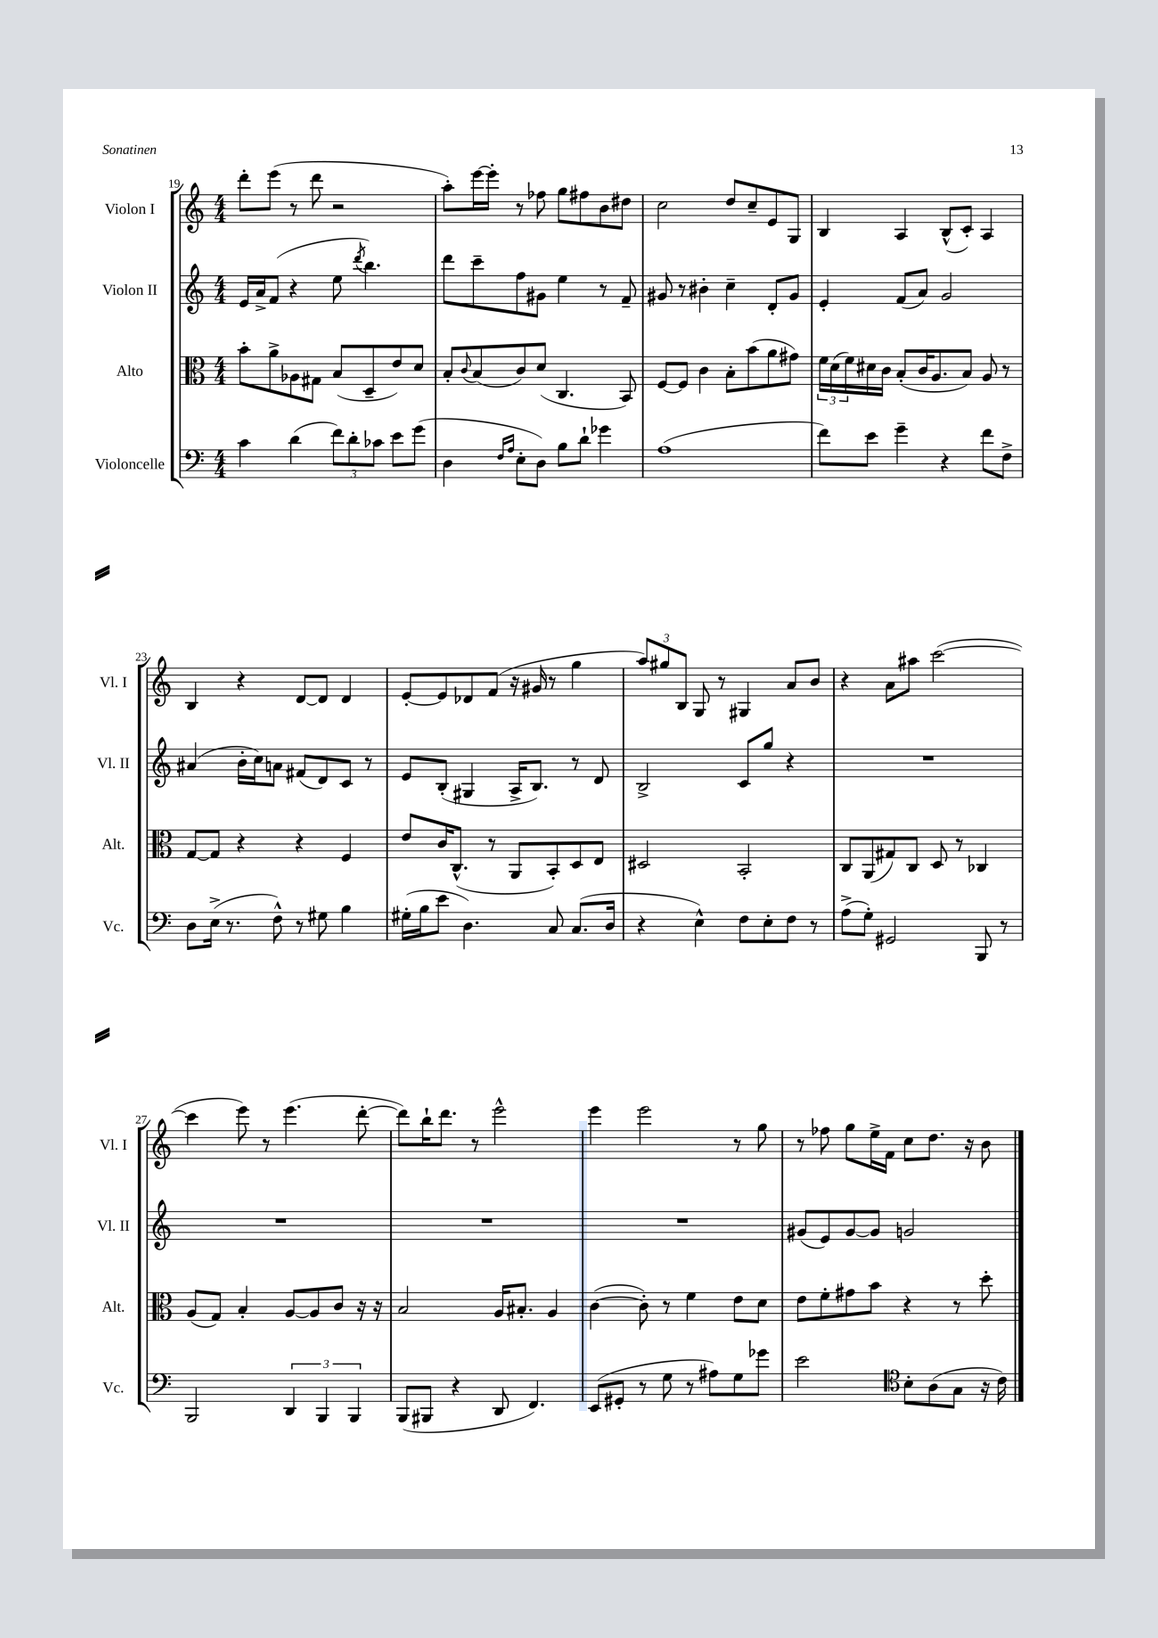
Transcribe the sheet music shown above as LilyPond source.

<<
\new StaffGroup <<
\new Staff = "s0" \with { instrumentName = "Violon I" shortInstrumentName = "Vl. I" } {
    \clef treble \key c \major \numericTimeSignature \time 4/4
    d'''8-. e'''8( r8 d'''8 r2 |
    a''8-.) e'''16~ e'''16-. r8 fes''8 g''8 fis''8 b'8 dis''8 |
    c''2 d''8 c''8-- e'8 g8 |
    b4 a4 b8-^( c'8-.) a4 |
    b4 r4 d'8~ d'8 d'4 |
    e'8~-. e'8 des'8 f'8( r16 gis'16 r8 g''4 |
    \tuplet 3/2 { a''8) gis''8 b8 } g8 r8 gis4 a'8 b'8 |
    r4 a'8 ais''8 c'''2~( |
    c'''4 e'''8) r8 e'''4.( d'''8~-. |
    d'''8) b''16-! d'''8. r8 e'''2-^ |
    e'''4 e'''2 r8 g''8 |
    r8 fes''8 g''8 e''16-> f'16 c''8 d''8. r16 b'8 \bar "|." |
}
\new Staff = "s1" \with { instrumentName = "Violon II" shortInstrumentName = "Vl. II" } {
    \clef treble \key c \major \numericTimeSignature \time 4/4
    e'16 a'16-> f'8( r4 e''8 \acciaccatura { d'''8 } b''4.) |
    d'''8 c'''8-- f''8 gis'8 e''4 r8 f'8-- |
    gis'8 r8 bis'4-. c''4-- d'8-. gis'8 |
    e'4-. f'8( a'8) g'2 |
    ais'4( b'16-. c''16) a'8 fis'8( d'8) c'8 r8 |
    e'8 b8-.( gis4 a16-> b8.) r8 d'8 |
    b2-> c'8 g''8 r4 |
    R1 |
    R1 |
    R1 |
    R1 |
    gis'8( e'8) gis'8~ gis'8 g'2 \bar "|." |
}
\new Staff = "s2" \with { instrumentName = "Alto" shortInstrumentName = "Alt." } {
    \clef alto \key c \major \numericTimeSignature \time 4/4
    b'8-. a'8-> aes8 gis8 b8( d8-- e'8) d'8 |
    b8-. \appoggiatura { c'8 } b8( c'8) d'8( c4. b,8) |
    f8~ f8 c'4 b8-. b'8( a'8 gis'8) |
    \tuplet 3/2 { f'16 d'16( f'16) } dis'16 c'16 b8-.( c'16 a8. b8) a8 r8 |
    g8~ g8 r4 r4 f4 |
    e'8 c'16 c8.-^( r8 a,8 b,8-.) d8 e8 |
    dis2 b,2-. |
    c8 a,8( gis8) c8 d8 r8 ces4 |
    a8( g8) b4-. a8~ a8 c'8 r16 r16 |
    b2 a16 bis8.-. a4 |
    c'4~( c'8-.) r8 f'4 e'8 d'8 |
    e'8 f'8-. gis'8 b'8 r4 r8 d''8-. \bar "|." |
}
\new Staff = "s3" \with { instrumentName = "Violoncelle" shortInstrumentName = "Vc." } {
    \clef bass \key c \major \numericTimeSignature \time 4/4
    c'4 d'4( \tuplet 3/2 { f'8) d'8-. ces'8 } e'8 g'8( |
    d4 \grace { f16 a16 } e8-. d8) b8 d'8-! ges'4 |
    a1( |
    f'8) e'8 g'4-- r4 f'8 f8-> |
    d8 e16->( r8. f8-^) r8 gis8 b4 |
    gis16-.( b16 e'8 d4.) c8 c8.( d16 |
    r4 e4-^) f8 e8-. f8 r8 |
    a8->( g8-.) gis,2 b,,8 r8 |
    b,,2 \tuplet 3/2 { d,4 b,,4 b,,4 } |
    b,,8( bis,,8 r4 d,8 f,4.) |
    e,8( gis,8-. r8 g8 r8 ais8) g8 ges'8 |
    e'2 \clef tenor b8-. a8( g8 r16 c'16) \bar "|." |
}
>>
>>
\layout { \context { \Score currentBarNumber = #19 } }
